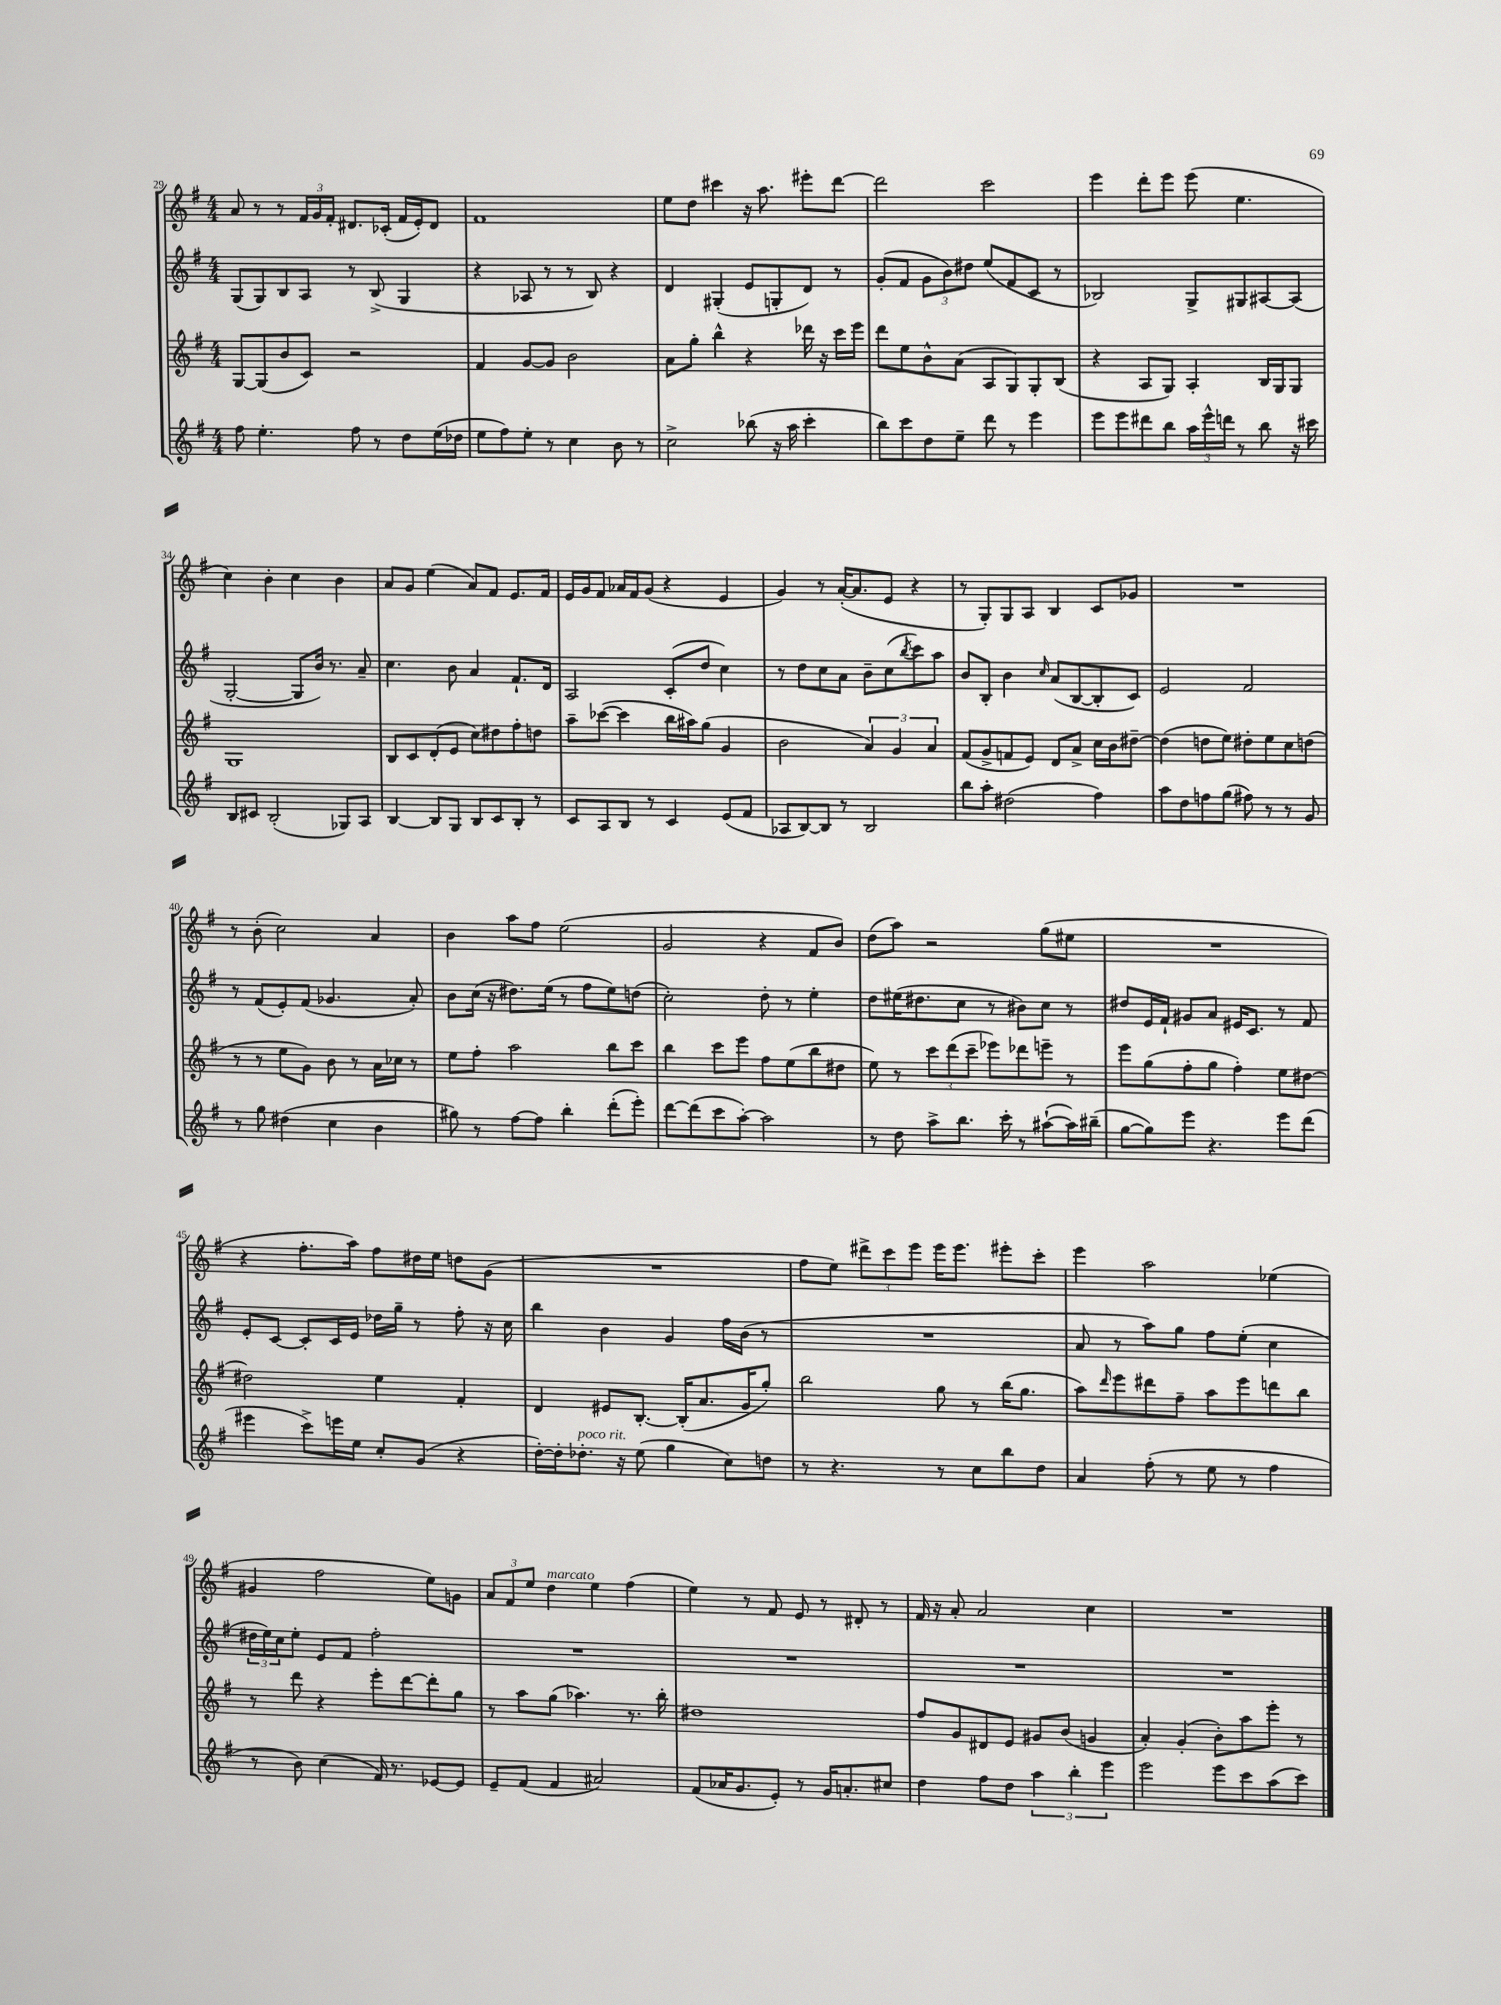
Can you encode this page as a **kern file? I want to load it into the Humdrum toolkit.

**kern	**kern	**kern	**kern
*staff4	*staff3	*staff2	*staff1
*clefG2	*clefG2	*clefG2	*clefG2
*k[f#]	*k[f#]	*k[f#]	*k[f#]
*M4/4	*M4/4	*M4/4	*M4/4
8ff#	[8G	(8G	8a
4.ee'	(8G]	8G)	8r
.	8b	8B	8r
.	8c)	8A	24f#
.	.	.	24g
.	.	.	24f#'
8ff#	2r	8r	8.d#
8r	.	(8B^	.
.	.	.	(16c-'
8dd	.	4G	16f#
.	.	.	16e')
(16ee	.	.	8d#
16dd-	.	.	.
=	=	=	=
8ee	4f#	4r	1f#
8ff#)	.	.	.
8ee'	[8g	8A-	.
8r	8g]	8r	.
4cc	2b	8r	.
.	.	8B)	.
8b	.	4r	.
8r	.	.	.
=	=	=	=
2cc^	8a	4d	8ee
.	8gg'	.	8dd
.	4bb^^	(4G#'	4ccc#
(8bb-	4r	8e	16r
.	.	.	8.aa
16r	.	8G'	.
16aa	.	.	.
4ccc'	16ddd-	8d)	8eee#'
.	16r	.	.
.	16ccc	8r	[8ddd
.	16eee	.	.
=	=	=	=
8bb)	8ddd	(8g'	2ddd]
8ccc	8ee	8f#	.
8dd	8b^^	12g	.
.	.	12b)	.
8ee~	(8a	.	.
.	.	12dd#	.
8ddd	8A	(8ee	2ccc
8r	8G)	8f#	.
4eee	8G'	8c	.
.	(8B	8r	.
=	=	=	=
8eee	4r	2B-)	4eee
8eee	.	.	.
8ddd#	8A	.	8ddd'
8bb	8G)	.	8eee
24aa	4A'	8G^	(8eee
24eee^^	.	.	.
24ddd	.	.	.
8r	.	8G#	4.ee
8bb	16B	[8A#	.
.	16G	.	.
16r	8G	(8A#]	.
16ccc#	.	.	.
=	=	=	=
8B	1G	[2G'	4cc)
8c#	.	.	.
(2B'	.	.	4b'
.	.	8G]	4cc
.	.	16b)	.
.	.	8.r	.
8G-)	.	.	4b
8A	.	8a~	.
=	=	=	=
[4B	8B	4.cc	8a
.	8c	.	8g
8B]	(8d'	.	(4ee
8G	8e	8b	.
8B	8cc)	4a	8a)
8c	8dd#	.	8f#
8B'	8ff#'	8.f#`	8.e
8r	8dd	.	.
.	.	16d	16f#
=	=	=	=
8c	8aa~	2A	16e
.	.	.	16g
8A	([8ccc-	.	8f#
8B	4ccc-]	.	16a-
.	.	.	16f#
8r	.	.	(8g
4c	16bb	(8c'	4r
.	16aa#)	.	.
.	(8gg	8dd	.
(8e	4g	4cc)	4e
8f#	.	.	.
=	=	=	=
8A-	2b	8r	4g)
[8B)	.	8dd	.
8B]	.	8cc	8r
8r	.	8a	([16a'
.	.	.	8.a]
2B	6a)	8b~	.
.	.	(8cc	8e
.	6g	.	.
.	.	8qbb	.
.	.	8ccc)	4r
.	6a	.	.
.	.	8aa	.
=	=	=	=
8bb	(8f#	8b	8r
8aa'	8g^	8B'	8G')
(2dd#	8f	4b	8G
.	8e)	.	8A
.	.	16qqcc	.
.	8d	(8a	4B
.	8a^	[8B	.
4ff#)	16cc	8B']	8c
.	16b	.	.
.	[8dd#~	8c)	8g-
=	=	=	=
8aa	(4dd#]	2e	1r
8dd	.	.	.
8ff	8dd	.	.
(8gg	8ee)	.	.
8ff#)	8dd#'	2f#	.
8r	8ee	.	.
8r	8cc	.	.
8g	(8dd	.	.
=	=	=	=
8r	8r	8r	8r
8gg	8r	(8f#	(8b'
(4dd#	8ee	8e')	2cc)
.	8g)	(8f#	.
4cc	8b	4.g-	.
.	8r	.	.
4b	16a	.	4a
.	16cc-	.	.
.	8r	8a')	.
=	=	=	=
8gg#)	8ee	8b	4b
8r	8ff#'	(16cc	.
.	.	16r	.
[8ff#	2aa	8.dd#)	8aa
8ff#]	.	.	8ff#
.	.	(16ee	.
4bb'	.	8r	(2ee
.	.	8ff#	.
(8ddd'	8bb	8ee)	.
8eee')	8ccc	(8dd	.
=	=	=	=
[8ddd	4bb	2cc')	2g
(8ddd]	.	.	.
8ccc	8ccc	.	.
[8aa')	8eee	.	.
2aa]	8ff#	8dd'	4r
.	(8ee	8r	.
.	8bb	4ee'	8f#
.	8dd#	.	8b)
=	=	=	=
8r	8ee)	8dd	(8dd
8dd	8r	(16ee#	8aa)
.	.	8.dd#	.
8aa^	12ccc	.	2r
.	(12ddd	.	.
8.bb	.	8cc	.
.	12ccc~	.	.
.	8eee-)	8r	.
16ccc'	.	.	.
8r	8ddd-	8b#)	.
([8aa#`	8eee~	8cc	(8gg
16aa#])	8r	8r	8ee#
(16bb#~	.	.	.
=	=	=	=
[8gg	8eee	8dd#	1r
8gg])	(8gg	16e	.
.	.	16f#`	.
8eee	8ff#'	8g#	.
4.r	8gg	8a	.
.	4ff#')	16e#	.
.	.	8.c	.
8eee	8ee	8r	.
(8ddd	[8dd#	8f#	.
=	=	=	=
4eee#	2dd#]	8e'	4r
.	.	[8c	.
8ccc^)	.	8c']	8.ff#'
16eee	.	16c	.
16ee	.	16e	16aa)
8cc'	4ee	16dd-	8ff#
.	.	16gg~	.
(8g	.	8r	16dd#
.	.	.	16ee
4r	4f#'	8ff#'	8dd
.	.	16r	(8g
.	.	16cc	.
=	=	=	=
[16dd')	4d	4bb	1r
16dd']	.	.	.
8.dd-'	.	.	.
.	8e#	4b	.
16r	.	.	.
(8ee	[8.B'	.	.
4gg	.	4g	.
.	(16B']	.	.
.	8.a	.	.
8cc)	.	16ff#	.
.	16g	(16b	.
8dd	8gg')	8r	.
=	=	=	=
8r	2bb	1r	8ff#
4.r	.	.	8ee)
.	.	.	12ddd#^
.	.	.	12ccc
.	.	.	12eee
8r	8gg	.	16eee
.	.	.	8.eee
8cc	8r	.	.
8bb	(16bb	.	8eee#'
.	8.gg	.	.
8dd	.	.	8ccc'
=	=	=	=
4a	8aa)	8a	4eee
.	16qqddd	.	.
.	8eee	8r	.
(8ff#'	8ddd#	8aa)	2aa
8r	8ff#~	8gg	.
8ee	8aa	8ff#	.
8r	8eee	(8ee'	.
4ff#	8ddd	4cc	(4ee-
.	8bb	.	.
=	=	=	=
8r	8r	24dd#	4g#
.	.	24ee)	.
.	.	24cc	.
8b)	8ddd	8ee'	.
(4cc	4r	8e	2ff#
.	.	8f#	.
16f#)	8eee'	2ff#'	.
8.r	.	.	.
.	[8ddd	.	.
[8e-	8ddd']	.	8ee)
8e-]	8gg	.	8g
=	=	=	=
8e~	8r	1r	12a
.	.	.	12f#
(8f#	8aa	.	.
.	.	.	12ee
4f#	(8gg	.	4dd
.	4.aa-)	.	.
2a#)	.	.	4ee
.	8.r	.	(4ff#
.	16bb'	.	.
=	=	=	=
(8f#	1dd#	1r	4ee)
16a-	.	.	.
8.g	.	.	.
.	.	.	8r
8e')	.	.	8f#
8r	.	.	8e
16g	.	.	8r
8.a'	.	.	.
.	.	.	8d#'
8cc#	.	.	8r
=	=	=	=
4dd	8ff#	1r	16f#
.	.	.	16r
.	8g	.	8a'
8ff#	8d#	.	2a
8dd	8e	.	.
6aa	8g#	.	.
.	(8b	.	.
6bb'	.	.	.
.	4g	.	4cc
6eee	.	.	.
=	=	=	=
2eee	4a')	1r	1r
.	(4g'	.	.
8eee	8b')	.	.
8ccc	8aa	.	.
(8aa	8eee'	.	.
8ccc)	8r	.	.
==	==	==	==
*-	*-	*-	*-
